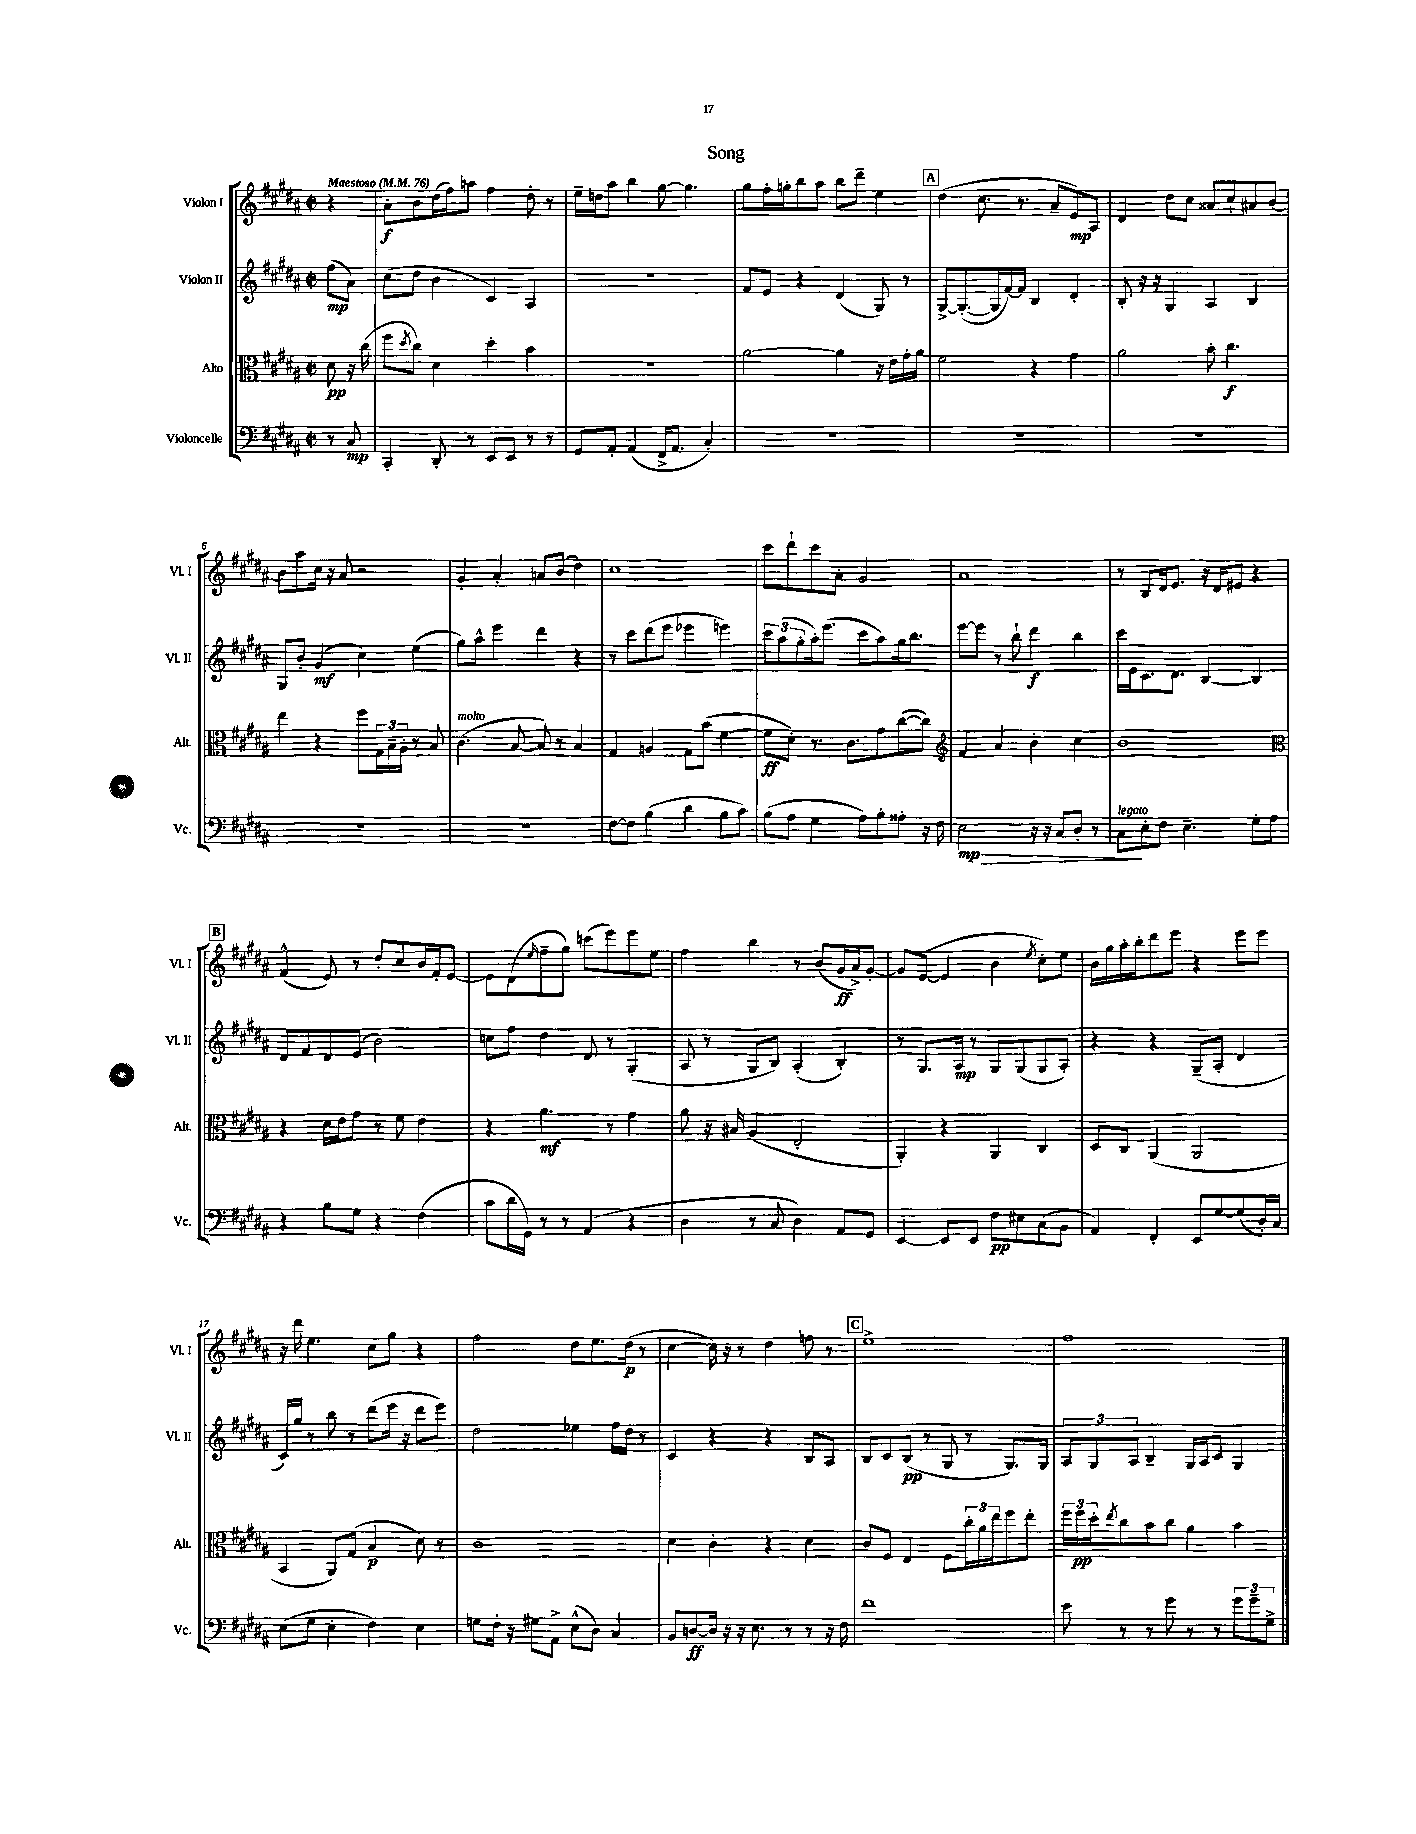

**kern	**kern	**kern	**kern
*staff4	*staff3	*staff2	*staff1
*clefF4	*clefC3	*clefG2	*clefG2
*k[f#c#g#d#a#]	*k[f#c#g#d#a#]	*k[f#c#g#d#a#]	*k[f#c#g#d#a#]
*M2/2	*M2/2	*M2/2	*M2/2
*met(c|)	*met(c|)	*met(c|)	*met(c|)
*MM76	*MM76	*MM76	*MM76
8r	8d#	(8ff#	4r
8C#	16r	8a#)	.
.	(16cc#	.	.
=	=	=	=
4CC#'	8ff#	(8cc#	8a#'
.	8qdd#	.	.
.	8cc#)	8dd#	8b
8DD#'	4d#	4b	(16dd#
.	.	.	16ff#)
8r	.	.	8aa
8EE	4dd#'	4c#)	4ff#
8EE	.	.	.
8r	4b	4A#	8dd#'
8r	.	.	8r
=	=	=	=
8GG#	1r	1r	16ee~
.	.	.	16dd
8AA#'	.	.	8aa#
(4AA#	.	.	4bb
16FF#^	.	.	[8gg#
8.AA#	.	.	.
.	.	.	4.gg#]
4C#')	.	.	.
=	=	=	=
1r	[2a#	8f#	8gg#
.	.	8e	16ff#'
.	.	.	16gg'
.	.	4r	8bb
.	.	.	8aa#
.	4a#]	(4d#	8bb
.	.	.	8ddd#~
.	16r	8G#)	4ee
.	16e	.	.
.	16g#'	8r	.
.	16a#	.	.
=	=	=	=
1r	2f#	[8G#^	(4dd#
.	.	(8.G#'_	.
.	.	.	8.cc#
.	.	16G#]	.
.	.	[16f#)	.
.	.	16f#]	8.r
.	4r	4B	.
.	.	.	8a#~
.	4g#	4d#'	8e)
.	.	.	8A#
=	=	=	=
1r	2a#	8B'	4d#
.	.	16r	.
.	.	16r	.
.	.	4G#	8dd#
.	.	.	8cc#
.	8b'	4A#	8a##
.	4.cc#	.	8cc#`
.	.	4B	8a#
.	.	.	[8b
=	=	=	=
1r	4ee	8G#	8b]
.	.	8b'	8aa#
.	4r	(4g#	16cc#
.	.	.	16r
.	.	.	8a#
.	8ff#	4cc#)	2r
.	24G#	.	.
.	24B~	.	.
.	24A#'	.	.
.	8r	(4ee	.
.	8B	.	.
=	=	=	=
1r	(4.c#	8gg#)	4g#'
.	.	8aa#^^	.
.	.	4eee	4a#'
.	[8B	.	.
.	8B])	4ddd#	8a
.	8r	.	(8b
.	4B	4r	4dd#)
=	=	=	=
[8F#	4G#	8r	1cc#
8F#]	.	8ccc#	.
(4B	4A	(8ddd#	.
.	.	8eee	.
4d#	8G#	4eee-	.
.	(8b	.	.
8B	[4f#	4eee)	.
8c#)	.	.	.
=	=	=	=
(8B	8f#]	12ccc#	8ccc#
.	.	(12aa#	.
8A#	8d#')	.	8ddd#`
.	.	12gg#'	.
4G#	8.r	16aa#')	8ccc#
.	.	(8.eee	.
.	.	.	8a#'
.	8.c#	.	.
8A#)	.	8ccc#	2g#
8B'	8g#	8aa#)	.
8A##'	([8cc#	16gg#	.
.	.	8.bb	.
16r	8cc#])	.	.
16F#	.	.	.
=	=	=	=
*	*clefG2	*	*
2E	4f#	[8eee	1a#
.	.	8eee]	.
.	4a#	8r	.
.	.	8bb`	.
16r	4b'	4ddd#	.
16r	.	.	.
8C#	.	.	.
8D#'	4cc#	4bb	.
8r	.	.	.
=	=	=	=
8C#	1b	16ccc#	8r
.	.	16e	.
8E'	.	8.c#	8B
8F#	.	.	16d#
.	.	8.d#	8.e
4.E~	.	.	.
.	.	[4B	16r
.	.	.	16d#
.	.	.	8e#
8G#'	.	4B]	4r
8A#	.	.	.
=	=	=	=
*	*clefC3	*	*
4r	4r	8d#	(4f#^^
.	.	8f#	.
8B	16d#	8d#	8e)
.	16e	.	.
8G#	8g#	(8e	8r
4r	8r	2b)	8dd#'
.	8f#	.	8cc#
(4F#	4e	.	16b
.	.	.	16f#'
.	.	.	[8e
=	=	=	=
8c#	4r	8cc	8e]
16d#	.	8ff#	(8d#
16GG#)	.	.	.
.	.	.	16qqee
8r	4.a#	4dd#	8ff#~
8r	.	.	8gg#)
(4AA#	.	8d#	(8ccc
.	8r	8r	8eee)
4r	4g#	(4G#'	8eee
.	.	.	8ee
=	=	=	=
4D#	8a#	8A#	4ff#
.	16r	8r	.
.	16B#	.	.
8r	(4A#	8G#	4bb
8C#	.	8B)	.
4D#)	2E'	(4A#'	8r
.	.	.	(8b
8AA#	.	4B')	16g#
.	.	.	16a#^)
8GG#	.	.	[8g#'
=	=	=	=
[4EE	4AA#')	8r	8g#]
.	.	8.G#	([8e
8EE]	4r	.	4e]
.	.	16A#	.
8EE	.	8r	.
8F#	4AA#	8G#	4b
8E#	.	(8G#	.
.	.	.	8qee
(8C#	4C#	8G#	8cc#')
8BB	.	8A#')	8ee
=	=	=	=
4AA#)	8D#	4r	16b
.	.	.	16gg#
.	8C#	.	16aa#'
.	.	.	16bb'
4FF#'	(4AA#	4r	8ddd#
.	.	.	8eee
8EE	2AA#	(8G#~	4r
[8G#	.	8A#'	.
(8G#]	.	4d#	8eee
16D#')	.	.	8eee
16C#	.	.	.
=	=	=	=
(8E	4BB	16c#)	16r
.	.	16gg#	16ddd#
8G#	.	8r	4.ee
4E'	8AA#)	8bb	.
.	(8G#	8r	.
4F#)	4B	(8ddd#	8cc#
.	.	16eee	8gg#
.	.	16r	.
4E	8d#)	8ddd#	4r
.	8r	8eee)	.
=	=	=	=
8G	1c#	2dd#	2ff#
16F#'	.	.	.
16r	.	.	.
8G#	.	.	.
8AA#^	.	.	.
(8E^^	.	4ee-	8dd#
8D#)	.	.	8.ee
4C#	.	16ff#	.
.	.	16dd#	(16dd#
.	.	8r	8r
=	=	=	=
8BB	4d#	4c#	[4cc#
[8D	.	.	.
16D]	4c#'	4r	16cc#])
16r	.	.	16r
16r	.	.	8r
8.E	.	.	.
.	4r	4r	4dd#
8r	.	.	.
8r	4d#	8B	8ff
16r	.	8A#	8r
16F#	.	.	.
=	=	=	=
1f#	8c#	8B	1ee^
.	8F#	8c#	.
.	4E	(8B	.
.	.	8r	.
.	8F#	8G#	.
.	24cc#'	8r	.
.	24a#	.	.
.	24ee	.	.
.	8ff#	8.G#)	.
.	8ee'	.	.
.	.	16G#	.
=	=	=	=
8e	24ff#	12A#	1ff#
.	24ff#	.	.
.	24dd#'	12G#	.
.	8qee	.	.
8r	8cc#	.	.
.	.	12A#	.
8r	8b	4B~	.
8g#	8cc#	.	.
8r	4a#	16G#	.
.	.	16A#	.
8r	.	8c#	.
12g#	4b	4G#	.
12g#~	.	.	.
12G#^	.	.	.
==	==	==	==
*-	*-	*-	*-
